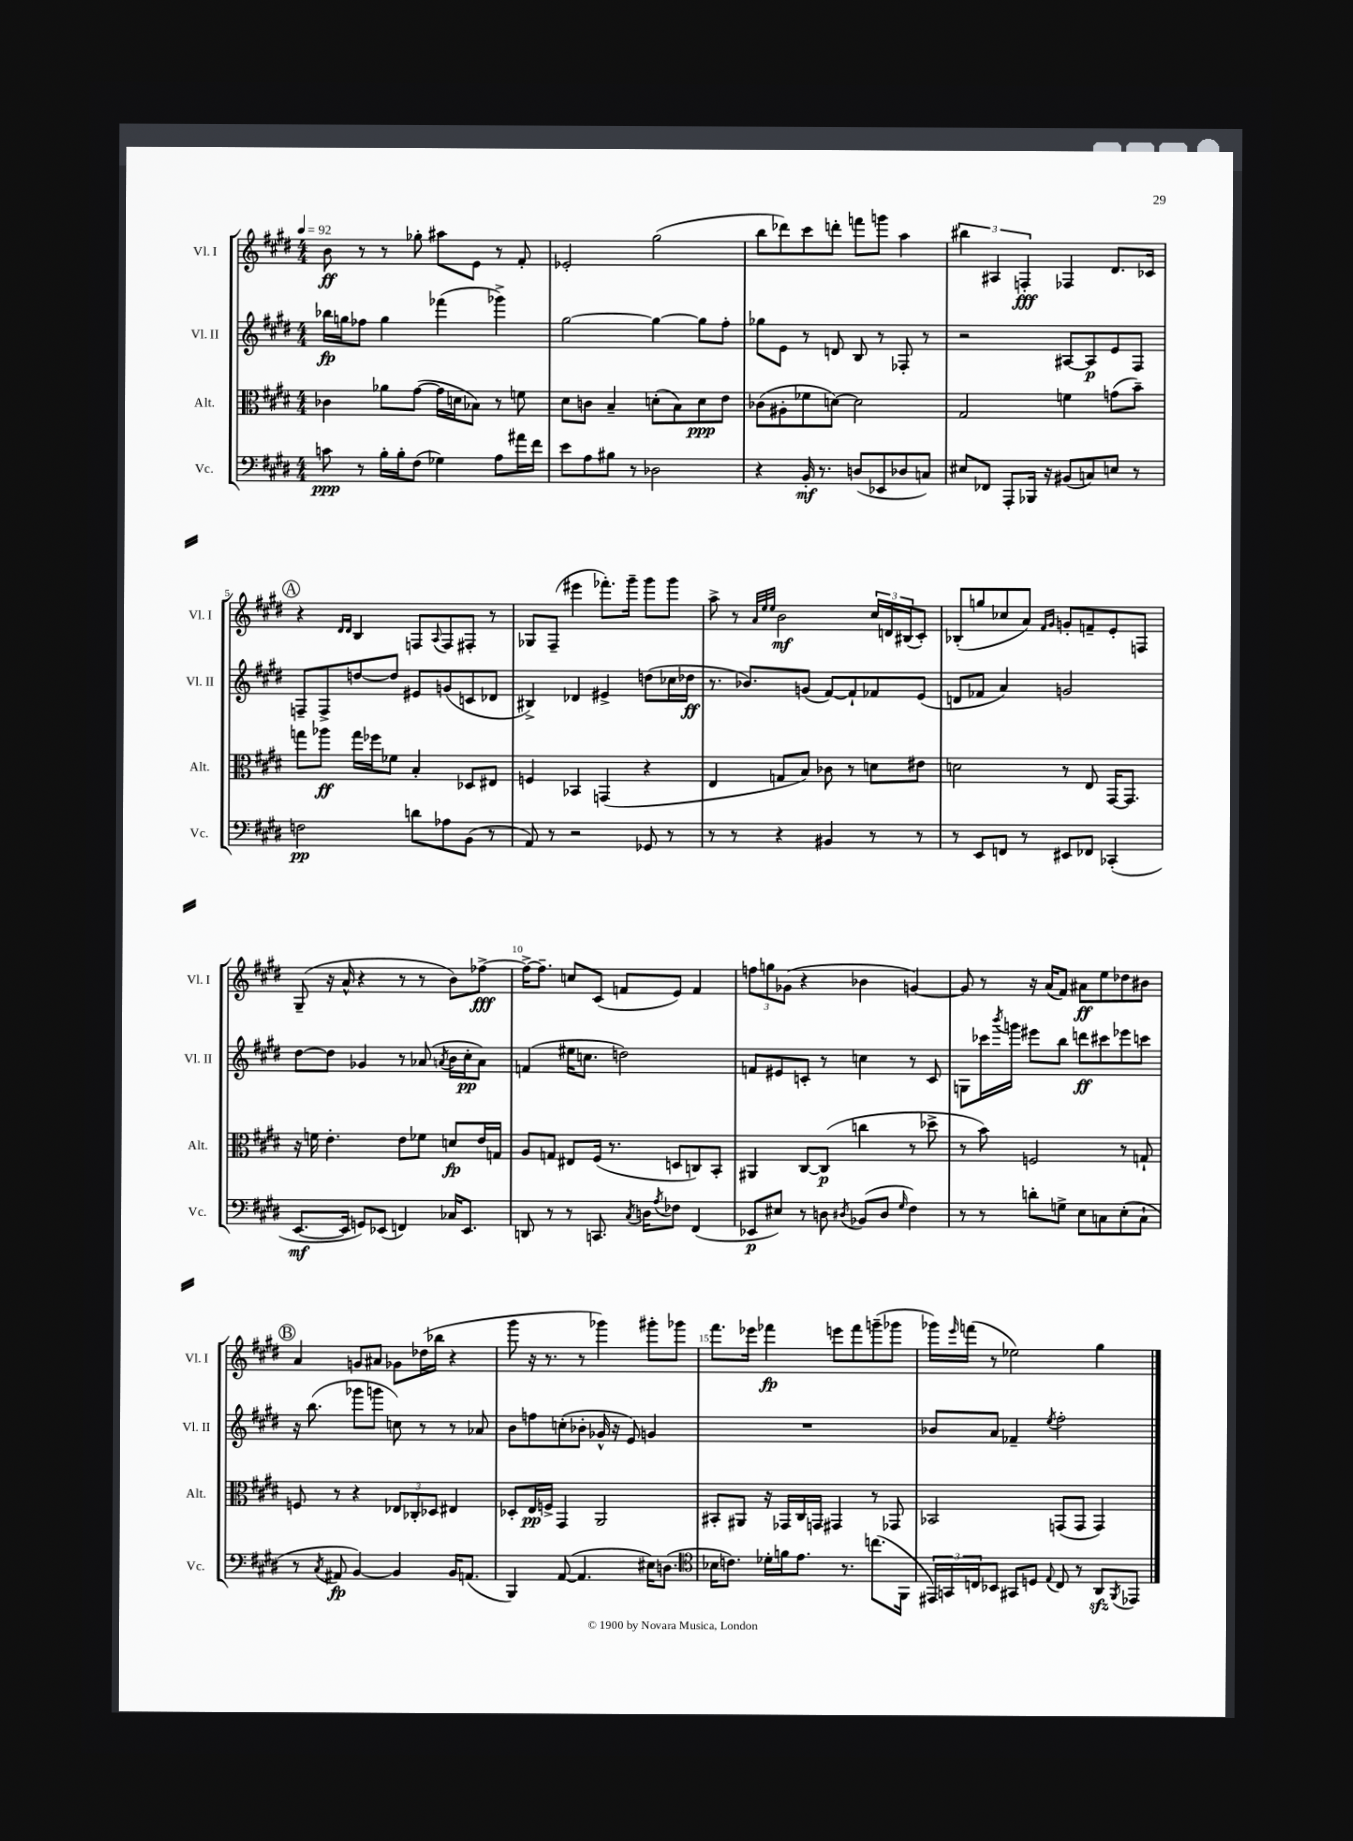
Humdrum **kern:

**kern	**kern	**kern	**kern
*staff4	*staff3	*staff2	*staff1
*clefF4	*clefC3	*clefG2	*clefG2
*k[f#c#g#d#]	*k[f#c#g#d#]	*k[f#c#g#d#]	*k[f#c#g#d#]
*M4/4	*M4/4	*M4/4	*M4/4
*MM92	*MM92	*MM92	*MM92
8c\	4c-\	16bb-\LL	8b\
.	.	16gg\J	.
8r	.	8ff-\J	8r
16B'\LL	8a-\L	4gg\	8r
16B'\J	.	.	.
(8F#\J	([8g#\J	.	8gg-'\
4G-\)	16g#\]LL	(4fff-\	8aa#\L
.	16d\J	.	.
.	8B-\J)	.	8e\J
8A\L	8r	4ggg-^\)	8r
16a#\L	8f\	.	8f#'/
16f#\JJ	.	.	.
=	=	=	=
8e\L	8d#\L	[2gg#\	2e-'/
8A\	8c\J	.	.
8B#\J	4B~/	.	.
8r	.	.	.
2D-\	(8d'\L	4gg#\_	(2gg#\
.	8B\)	.	.
.	8d\	8gg#\]L	.
.	8e\J	8ff#'\J	.
=	=	=	=
4r	(8c-\L	8gg-\L	8bb\L
.	8A#'\	8e\J	8ddd-\)
16BB'/	8f-\	8r	8ccc#\
8.r	.	.	.
.	[8d\J)	8d/	8ddd'\J
(8D/L	2d\]	8B/	8fff\L
8EE-/	.	8r	8ggg\J
8D-/	.	8F-'/	4aa\
8C/J)	.	8r	.
=	=	=	=
8E#/L	2G#/	2r	6bb#\
8FF-/J	.	.	.
.	.	.	6A#/
8AAA'/L	.	.	.
.	.	.	6F'/
16BBB-/Jk	.	.	.
16r	.	.	.
(8BB#/L	4f\	[8A#/L	4F-/
8C/)	.	8A#/]	.
8E/J	(8g\L	8e/	8.d#/L
8r	8b~\J)	8F#/J	.
.	.	.	16c-/Jk
=	=	=	=
2F\	8gg\L	8F~/L	4r
.	8aa-\J	8F^/	.
.	.	.	16qqd#/LL
.	.	.	16qqd#/JJ
.	16gg\LL	[8dd/	4B/
.	16ff-\J	.	.
.	8f-\J	8dd/]J	.
8d\L	4B'/	8e#/L	8F/L
.	.	.	8qqA/
8A-\	.	(8g/	8F/
(8BB\J	8D-/L	8c/	8F#'/J
8r	8E#/J	8d-/J	8r
=	=	=	=
8AA/)	4F/	4B#^/)	8G-/L
8r	.	.	(8F#~/J
2r	4BB-/	4d-/	4eee#\
.	(4GG/	4e#^/	8.fff-'\L)
.	.	.	16ggg#~\Jk
8GG-/	4r	(8dd\L	8ggg#\L
8r	.	16cc-\L	8ggg#\J
.	.	16dd-\JJ	.
=	=	=	=
8r	4E/	8.r	8aa^\
8r	.	.	8r
.	.	8.b-/L)	.
.	.	.	32qqa/LLL
.	.	.	32qqee/
.	.	.	32qqee/JJJ
4r	8G/L	.	2b\
.	8B/J)	(8g/J	.
4BB#/	8c-\	[8f#/L)	.
.	8r	8f#`/]	.
8r	8d\L	8f-/	24cc#/LL
.	.	.	24d/
.	.	.	(24B#/J
8r	8e#\J	(8e/J	8c#'/J)
=	=	=	=
8r	2d\	8d/L	(8B-'/L
8EE/L	.	8f-/J	8gg/
8FF/J	.	4a/)	8cc-/
8r	.	.	8a/J)
.	.	.	16qqf#/LL
.	.	.	16qqg#/JJ
8EE#/L	8r	2g/	8g'/L
8FF-/J	8E/	.	8f~/
(4CC-'/	[16GG#/LK	.	8e'/
.	8.GG#/]J	.	.
.	.	.	8F/J
=	=	=	=
[8.EE/L	16r	[8dd#\L	(8G#~/
.	16f\	.	.
.	4.e'\	8dd#\]J	16r
16EE/]Jk	.	.	16a^^/
8GG/L)	.	4g-/	4r
(8EE-/J	.	.	.
4FF/)	8e\L	8r	8r
.	8f-\J	(8a-/	8r
.	.	8qa/	.
16C-/LK	8d/L	16b\LL	8b\L)
8.EE-/J	.	16cc#'\J	.
.	16e/L	8a\J)	[8ff-^\J
.	16G/JJ	.	.
=	=	=	=
8DD/	8A/L	(4f/	16ff-^\_LK
.	.	.	8.ff-~\]J
8r	8G/J	.	.
8r	8E#/L	16ee#\LK	8cc/L
.	.	8.cc\J	.
8.CC/	(16F#/Jk	.	(8c#/J
.	8.r	.	.
.	.	2dd\)	8f/L
8qC#/	.	.	.
16D\LK	.	.	.
8qA/	.	.	.
8F-\J	8D/L	.	8e/J)
(4FF#/	8C/)	.	4f/
.	8BB'/J	.	.
=	=	=	=
8EE-/L	4AA#/	8f/L	12ff\L
.	.	.	12gg\
8E#/J)	.	8e#/	.
.	.	.	(12g-\J
8r	[8C#/L	8c'/J	4r
8D\	(8C#/]J	8r	.
8qD#/	.	.	.
(8BB-/L	4cc\	4cc\	4b-\
8D#/J	.	.	.
16qqG#/	.	.	.
4F#\)	8r	8r	[4g/)
.	8dd-^\	8c/	.
=	=	=	=
8r	8r	8G\L	8g/]
8r	8b\)	16ccc-\L	8r
.	.	8qbbb/	.
.	.	16ggg\JJ	.
8d'\L	2F/	8eee#\L	16r
.	.	.	(16a/LK
8G^\J	.	8bb\J	8f#/J)
8E\L	.	8ddd\L	8a#\L
8C\	.	8ccc#\	8ee\
(8E'\	8r	8eee-\	8dd-\
8C`\J	8G`/	8ccc\J	8b#\J
=	=	=	=
8r	8F/	16r	4a/
.	.	(8.bb\	.
8qC#/	.	.	.
8AA#/	8r	.	.
[4BB/)	4r	8ggg-\L	8g/L
.	.	8ggg\J	8a#/J
4BB/]	12E-/L	8cc\)	8g-\L
.	12C-'/	.	.
.	.	8r	(16dd-\L
.	12D-/J	.	.
.	.	.	16bb-\JJ
16BB/LK	4E#/	8r	4r
(8.AA/J	.	.	.
.	.	8a-/	.
=	=	=	=
4BBB/)	8D-'/L	8b\L	8ggg#\
.	16E/L	8ff\	16r
.	16F^/JJ	.	8.r
([8AA/	4GG#/	(8cc'\	.
4.AA/]	.	8b-'\J	8r
.	2AA/	16g-^^/	4ggg-\)
.	.	16r	.
.	.	8e/)	.
16E#\LK)	.	4g/	8ggg#'\L
(8.D\J	.	.	.
.	.	.	8ggg-\J
=	=	=	=
*clefC4	*	*	*
16B-\LK	8BB#'/L	1r	8.fff#\L
8.c\J)	.	.	.
.	8AA#/J	.	.
.	.	.	16eee-\Jk
16d-'\LL	16r	.	4fff-\
16f\J	16GG-/LL	.	.
8.e\J	16C#/	.	.
.	16GG/JJ	.	.
.	4GG#/	.	8eee\L
8.r	.	.	.
.	.	.	8fff-\
(8.cc\L	8r	.	(8ggg~\
.	8GG-/	.	8ggg-\J
16FF#\Jk	.	.	.
=	=	=	=
24EE#/LL)	2BB-/	8b-/L	16ggg-\LL)
24GG/	.	.	.
.	.	.	16qqeee/
.	.	.	(16fff\JJ
24C/J	.	.	.
8BB-/J	.	8a/J	8r
8GG#/L	.	4f-~/	2ee-\)
8D/J	.	.	.
8qqE/	.	8qee/	.
8C/	(8GG/L	2ff#'\	.
8r	8GG/J	.	.
8AA/L	4GG/)	.	4gg#\
8qFF#/	.	.	.
8EE-/J	.	.	.
==	==	==	==
*-	*-	*-	*-
